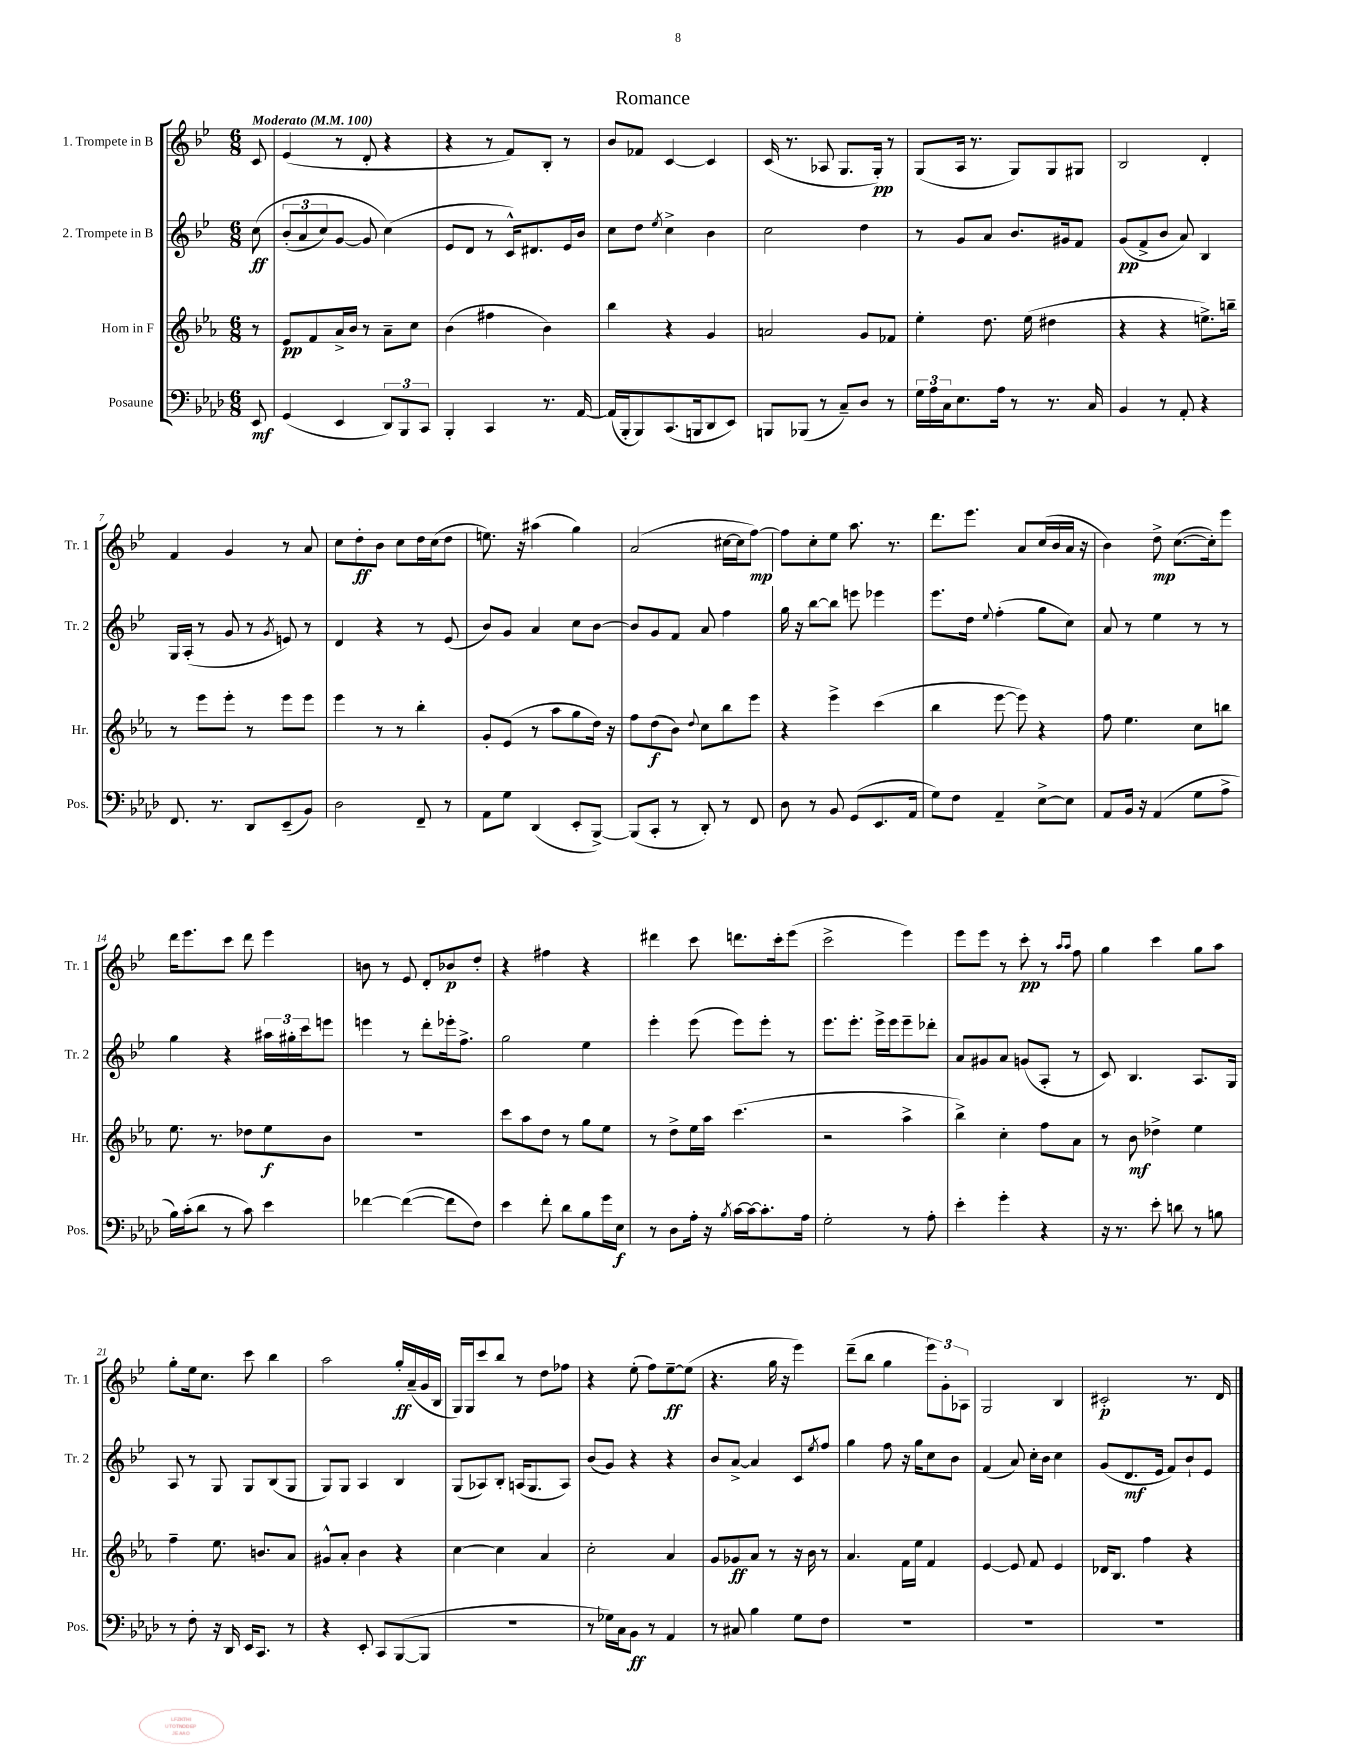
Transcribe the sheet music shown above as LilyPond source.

\header { title = "Romance" }
<<
\new StaffGroup <<
\new Staff = "s0" \with { instrumentName = "1. Trompete in B" shortInstrumentName = "Tr. 1" } {
    \clef treble \key bes \major \numericTimeSignature \time 6/8 \partial 8 \tempo "Moderato" 4 = 100
    c'8 |
    ees'4( r8 d'8-. r4 |
    r4 r8 f'8) bes8-. r8 |
    bes'8 fes'8 c'4~ c'4 |
    c'16( r8. aes8 g8. g16-.\pp) r8 |
    g8( a16 r8. g8) g8 gis8 |
    bes2 d'4-. |
    f'4 g'4 r8 a'8 |
    c''8 d''8-.\ff bes'8 c''8 d''16 c''16( d''8 |
    e''8.) r16 ais''4( g''4) |
    a'2( cis''16~ cis''16 f''8~\mp) |
    f''8 c''8-. ees''8 a''8. r8. |
    d'''8. ees'''8. a'8 c''16( bes'16 a'16 r16 |
    bes'4) d''8->\mp c''8.~( c''16-.) ees'''8 |
    d'''16 ees'''8. c'''8 d'''8 ees'''4 |
    b'8 r8 ees'8 d'8-. bes'8\p d''8-. |
    r4 fis''4 r4 |
    dis'''4 c'''8 d'''8. c'''16-. ees'''8( |
    c'''2-> ees'''4) |
    ees'''8 ees'''8 r8 c'''8-.\pp r8 \grace { a''16 a''16 } f''8 |
    g''4 c'''4 g''8 a''8 |
    g''8-. ees''16 c''8. c'''8 bes''4 |
    a''2 g''16-.\ff a'16--( g'16 bes16 |
    g16) g16 c'''8 bes''8 r8 d''8 fes''8 |
    r4 ees''8-.( f''8) ees''8~--\ff ees''8( |
    r4. g''16 r16 ees'''4) |
    d'''8--( bes''8 g''4 \tuplet 3/2 { ees'''8) g'8-. aes8 } |
    g2 bes4 |
    cis'2-.\p r8. d'16 \bar "|." |
}
\new Staff = "s1" \with { instrumentName = "2. Trompete in B" shortInstrumentName = "Tr. 2" } {
    \clef treble \key bes \major \numericTimeSignature \time 6/8 \partial 8
    c''8\ff\( |
    \tuplet 3/2 { bes'8-.( a'8 c''8) } g'8~ g'8 c''4(\) |
    ees'8 d'8 r8 c'16-^) dis'8. ees'16 bes'16 |
    c''8 d''8 \acciaccatura { ees''8 } c''4-> bes'4 |
    c''2 d''4 |
    r8 g'8 a'8 bes'8. gis'16 f'8 |
    g'8\pp( f'8-> bes'8 a'8) bes4 |
    g16 a16-.( r8 g'8 r8 \acciaccatura { g'8 } e'8) r8 |
    d'4 r4 r8 ees'8( |
    bes'8) g'8 a'4 c''8 bes'8~ |
    bes'8 g'8 f'8 a'8 f''4 |
    g''16 r16 bes''8~ bes''8 e'''8 ees'''4 |
    ees'''8. d''16 \appoggiatura { ees''8 } f''4-.( g''8 c''8) |
    a'8 r8 ees''4 r8 r8 |
    g''4 r4 \tuplet 3/2 { ais''16 gis''16-. c'''16 } e'''8 |
    e'''4 r8 d'''8-. ees'''16-. f''8.-> |
    g''2 ees''4 |
    ees'''4-. ees'''8( ees'''8) ees'''8-. r8 |
    ees'''8. ees'''8.-. ees'''16-> ees'''16 ees'''8-- des'''8-. |
    a'8 gis'8 a'8 g'8( a8-. r8 |
    c'8) bes4. a8. g16 |
    a8 r8 g8 g8 bes8( g8 |
    g8) g8 a4 bes4 |
    g8( aes8) bes8-. a16( g8. a8) |
    bes'8( g'8) r4 r4 |
    bes'8 a'8~-> a'4 c'8 \acciaccatura { ees''8 } f''8 |
    g''4 f''8 r16 g''16 c''8 bes'8 |
    f'4( a'8) c''16-. bes'16 c''4 |
    g'8( d'8.\mf ees'16 f'8) bes'8-! ees'8 \bar "|." |
}
\new Staff = "s2" \with { instrumentName = "Horn in F" shortInstrumentName = "Hr." } {
    \clef treble \key ees \major \numericTimeSignature \time 6/8 \partial 8
    r8 |
    ees'8\pp f'8 aes'16-> bes'16 r8 aes'8-- c''8 |
    bes'4( fis''4 bes'4) |
    bes''4 r4 g'4 |
    a'2 g'8 fes'8 |
    ees''4-. d''8. ees''16( dis''4 |
    r4 r4 e''8.->) b''16-- |
    r8 ees'''8 ees'''8-. r8 ees'''8 ees'''8 |
    ees'''4 r8 r8 bes''4-. |
    g'8-. ees'8( r8 aes''8 g''8 d''16) r16 |
    f''8 d''8\f( bes'8) \appoggiatura { d''8 } c''8 bes''8 ees'''8 |
    r4 ees'''4-> c'''4( |
    bes''4 ees'''8~ ees'''8) r4 |
    f''8 ees''4. c''8 b''8 |
    ees''8. r8. des''8 ees''8\f bes'8 |
    R2. |
    c'''8 aes''8 d''8 r8 g''8 ees''8 |
    r8 d''8-> ees''16 aes''16 c'''4.( |
    r2 aes''4-> |
    bes''4->) c''4-. f''8 aes'8 |
    r8 bes'8\mf des''4-> ees''4 |
    f''4-- ees''8. b'8. aes'8 |
    gis'8-^ aes'8-. bes'4 r4 |
    c''4~ c''4 aes'4 |
    c''2-. aes'4 |
    g'8 ges'8\ff aes'8 r8 r16 bes'16 r8 |
    aes'4. f'16 ees''16 f'4 |
    ees'4~ ees'8 f'8 ees'4 |
    des'16 bes8. f''4 r4 \bar "|." |
}
\new Staff = "s3" \with { instrumentName = "Posaune" shortInstrumentName = "Pos." } {
    \clef bass \key aes \major \numericTimeSignature \time 6/8 \partial 8
    ees,8\mf |
    g,4( ees,4 \tuplet 3/2 { des,8) bes,,8 c,8 } |
    bes,,4-. c,4 r8. aes,16~ |
    aes,16( bes,,16-. bes,,8) c,8.( b,,16 des,8 ees,8) |
    b,,8 bes,,8( r8 c8--) des8 r8 |
    \tuplet 3/2 { g16 aes16 c16 } ees8. aes16 r8 r8. c16 |
    bes,4 r8 aes,8-. r4 |
    f,8. r8. des,8 ees,8--( bes,8) |
    des2 f,8-- r8 |
    aes,8 g8 des,4( ees,8-. bes,,8~->) |
    bes,,8( c,8-. r8 des,8-.) r8 f,8 |
    des8 r8 bes,8 g,8( ees,8. aes,16 |
    g8) f8 aes,4-- ees8~-> ees8 |
    aes,8 bes,16 r16 aes,4( g8 aes8-> |
    bes16) c'16-.( des'8 r8 c'8) ees'4 |
    fes'4~ fes'4~( fes'8 f8) |
    ees'4 f'8-. des'8 bes8 g'16 ees16\f |
    r8 des8 aes16-. r16 \acciaccatura { bes8 } c'16~ c'16~ c'8.-. aes16 |
    g2-. r8 aes8-. |
    ees'4-. g'4-. r4 |
    r16 r8. ees'8-. d'8 r8 b8 |
    r8 f8-. r16 des,16 ees,16 c,8. r8 |
    r4 ees,8-. c,8 bes,,8~( bes,,8 |
    R2. |
    r8 ges16) c16 bes,8\ff r8 aes,4 |
    r8 cis8 bes4 g8 f8 |
    R2. |
    R2. |
    R2. \bar "|." |
}
>>
>>
